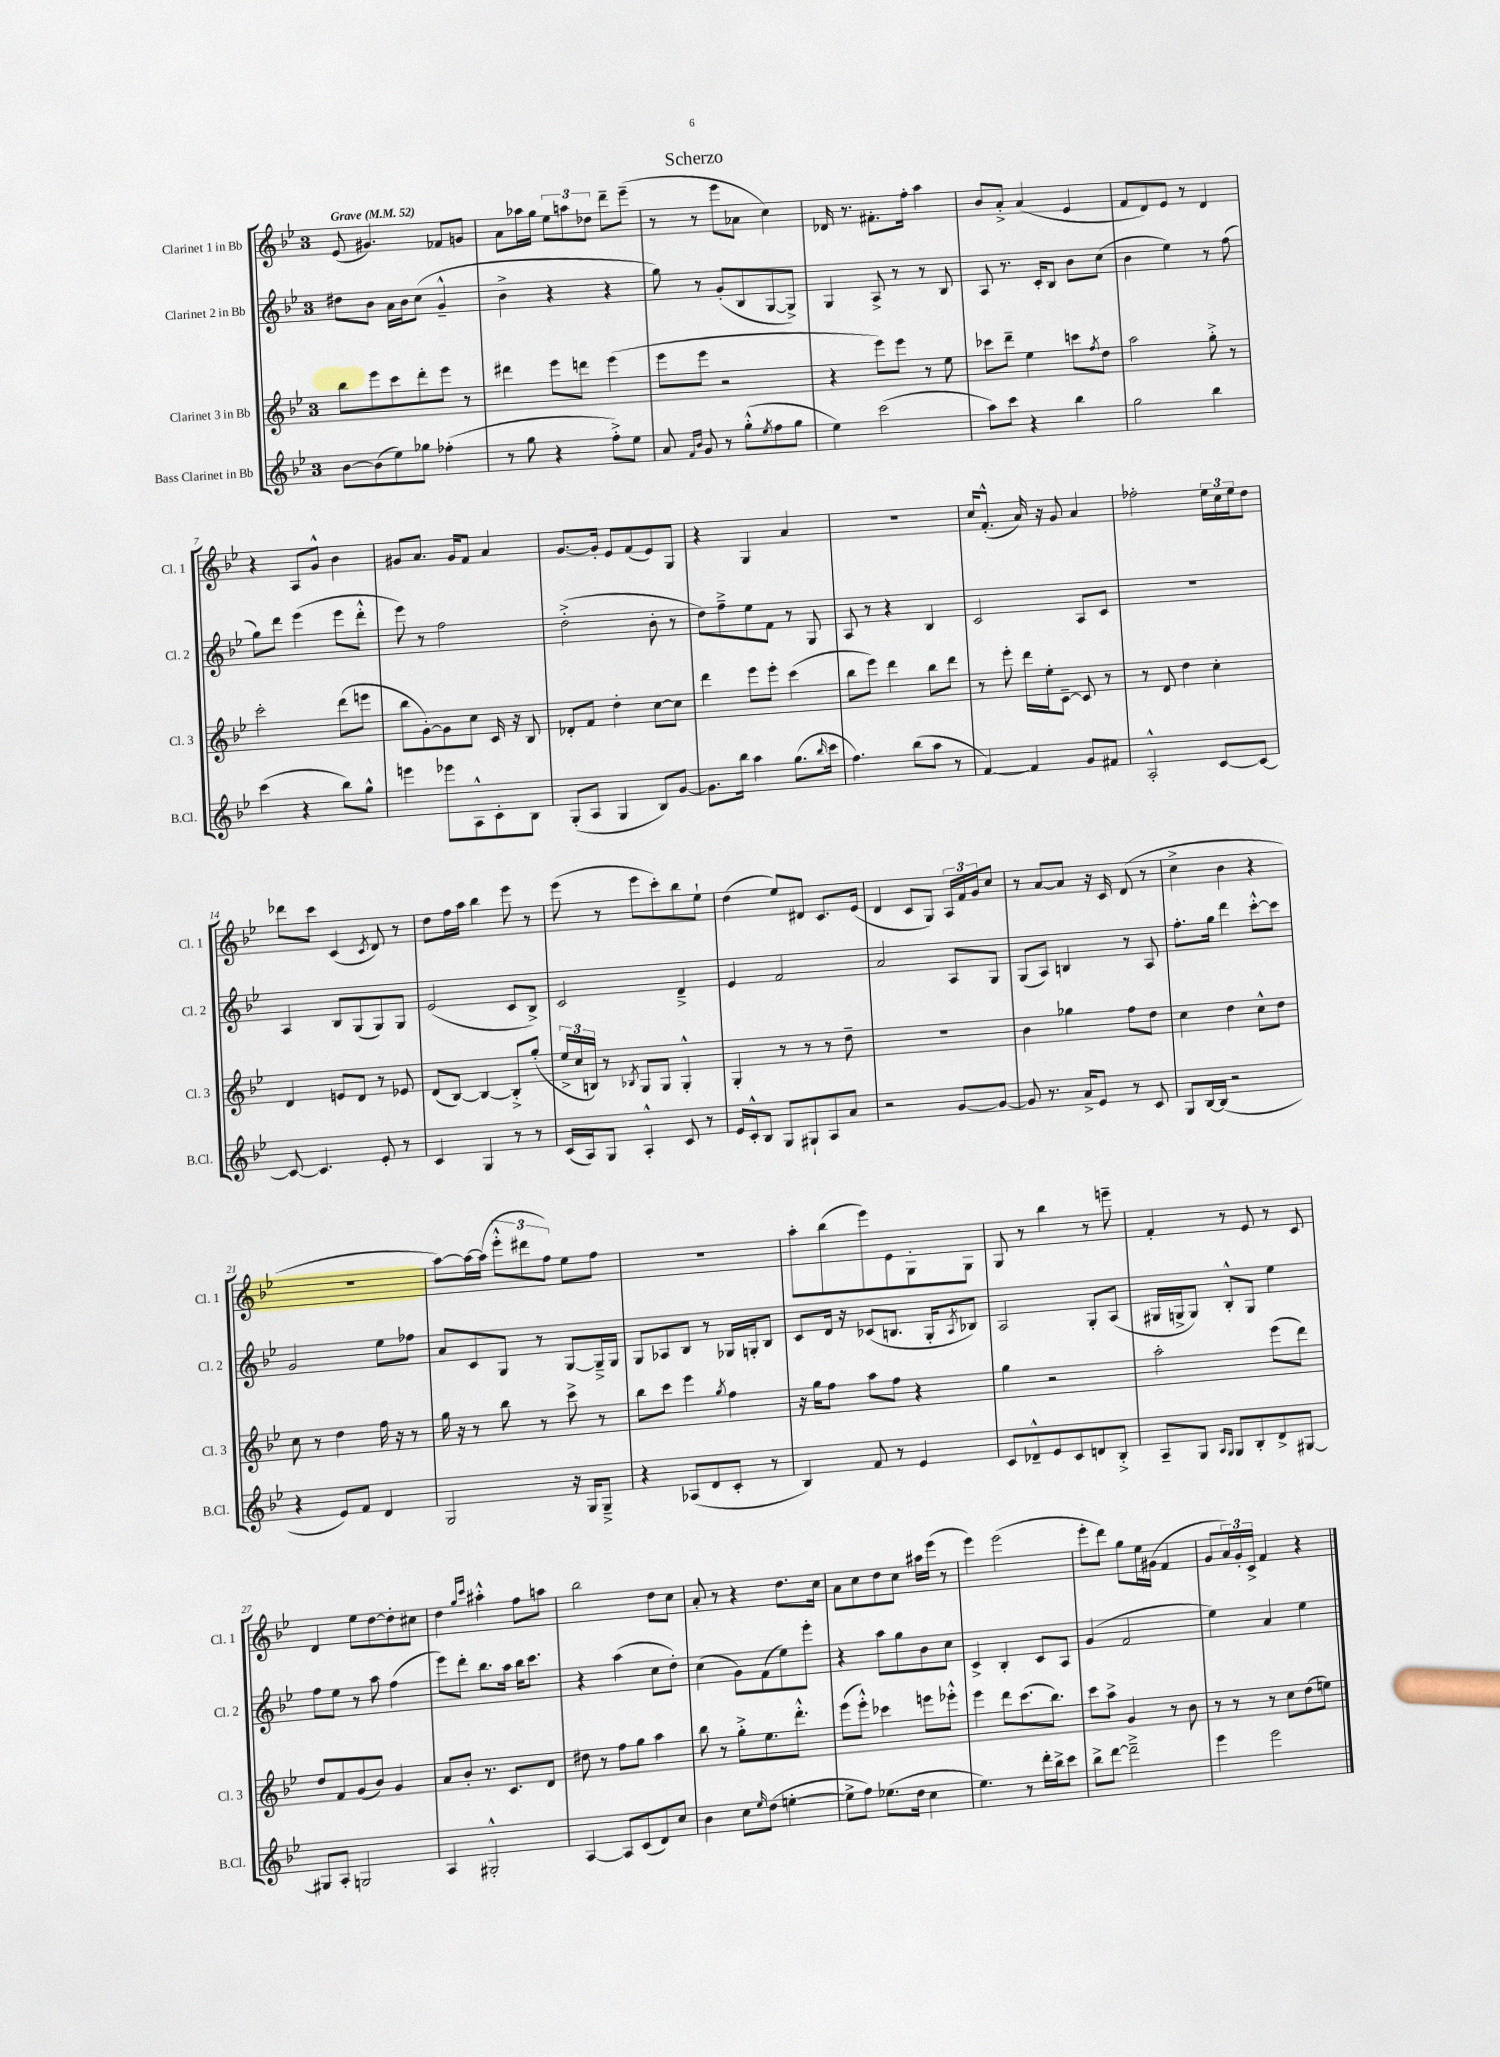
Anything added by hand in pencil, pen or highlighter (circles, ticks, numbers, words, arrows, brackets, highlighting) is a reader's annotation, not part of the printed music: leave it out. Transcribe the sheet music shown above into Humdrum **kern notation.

**kern	**kern	**kern	**kern
*part4	*part3	*part2	*part1
*staff4	*staff3	*staff2	*staff1
*I"Bass Clarinet in Bb	*I"Clarinet 3 in Bb	*I"Clarinet 2 in Bb	*I"Clarinet 1 in Bb
*I'B.Cl.	*I'Cl. 3	*I'Cl. 2	*I'Cl. 1
*clefG2	*clefG2	*clefG2	*clefG2
*k[b-e-]	*k[b-e-]	*k[b-e-]	*k[b-e-]
*M3/4	*M3/4	*M3/4	*M3/4
*MM52	*MM52	*MM52	*MM52
=1	=1	=1	=1
!	!	!	!LO:TX:a:B:t=Grave
[8b-\L	8bb-\L	8dd#X\L	(8e-/
(8b-\]	8eee-\	8b-\J	4.g#X/)
8ee-\)	8ccc\	16a\LL	.
.	.	16b-\J	.
8gg-X\J	8ddd'\	(8cc\J	.
(4ff-X'\	8eee-\J	4g~^^/	8f-X/L
.	8r	.	8gn/J
=2	=2	=2	=2
8r	4ddd#X\	4b-^\	8a\L
8gg\	.	.	16aa-X\L
.	.	.	16gg\JJ
4r	8eee-\L	4r	12ee-\L
.	.	.	12aan\
.	8dddn\J	.	.
.	.	.	12dd-X\J
8ff'^\L)	(4eee-\	4r	8ddd~\L
8ee-\J	.	.	(8eee-~\J
=3	=3	=3	=3
8a/	8eee-\L	8gg\)	8r
16qqf/LL	.	.	.
16qqb-/JJ	.	.	.
8g/	8eee-\J	8r	8r
8r	2r	(8g'/L	8eee-\L
(8gg'^^\L	.	8B-/	8a-X\J
8qee-/	.	.	.
8ff\	.	[8G/	4cc\)
8gg\J	.	8G^/J])	.
=4	=4	=4	=4
4ee-\)	4r	4G/	16d-X/
.	.	.	8.r
(2ccc\	8eee-\L)	8A^/	8.f#X'\L
.	8eee-\J	8r	.
.	.	.	16ff'\Jk
.	8r	8r	4aa\
.	8ee-\	8B-/	.
=5	=5	=5	=5
8aa\L)	8ccc-X\L	8A/	8b-/L
8ccc\J	8ddd~\J	8.r	8a'^/J
4r	4ee-\	.	(4a/
.	.	16c'/KL	.
.	.	8B-/J	.
4bb-\	8cccn\L	8b-\L	4e-/
.	8qff/	.	.
.	8dd\J	(8cc\J	.
=6	=6	=6	=6
2gg\	2aa\	4b-\	8f/L
.	.	.	8d/)
.	.	4ee-\)	8e-/J
.	.	.	8r
4bb-\	8gg'^\	8r	4d/
.	8r	(8ff\	.
!!LO:LB:g=z
=7	=7	=7	=7
(4ccc\	2ccc'\	8gg\L)	4r
.	.	8ddd\J	.
4r	.	(4eee-\	8A/L
.	.	.	8g^^/J
8bb-\L)	(8ddd\L	8eee-\L	4b-\
8gg^^\J	8eeen\J	8ddd'^^\J	.
=8	=8	=8	=8
4eeen\	8bb-\L	8eee-\)	8g#X/L
.	[8g'\)	8r	8.a/J
8eee-X\L	8g\]	2ff\	.
.	.	.	16g#/KL
8A^^\	8cc\J	.	8f/J
8c'\	16c/	.	4a/
.	16r	.	.
8B-\J	8B-/	.	.
=9	=9	=9	=9
(8G'/L	8d-X'/L	(2dd'^\	[8.g/L
8A/J	8f/J	.	.
.	.	.	16g'/Jk]
4G/	4dd'\	.	8e-/L
.	.	.	(8f/
8B-/L)	[8cc\L	8b-'\	8e-/)
[8g/J	8cc\J]	8r	8G/J
=10	=10	=10	=10
8.g\L]	4ddd\	8dd\L)	4r
.	.	8ff~^\	.
16bb-\Jk	.	.	.
4aa\	8eee-\L	8ee-\	4G/
.	8eee-'\J	8f\J	.
(8.gg\L	(4ccc\	8r	4a/
.	.	8G/	.
16qqbb-/	.	.	.
16ccc\Jk	.	.	.
=11	=11	=11	=11
4.ff\)	8bb-\L	8A/	2.r
.	8eee-\J)	8r	.
.	4ddd\	4r	.
(8bb-\L	.	.	.
8aa\J	8bb-\L	4B-/	.
8r	8ddd\J	.	.
=12	=12	=12	=12
[4f/)	8r	2c/	16cc/KL
.	.	.	(8.f'^^/J
.	8eee-'\	.	.
4f/]	16ddd\LL	.	16a/)
.	16ee-'\J	.	16r
.	[8c~\J	.	8g/
8g/L	8c/]	8A/L	4a/
8f#X/J	8r	8c/J	.
=13	=13	=13	=13
2A'^^/	8r	2.r	2ff-X'\
.	8d/	.	.
.	4dd\	.	.
[8c/L	4cc'\	.	24ee-\LL
.	.	.	24cc\
.	.	.	24ee-\J
8c/J_	.	.	8dd\J
!!LO:LB:g=z
=14	=14	=14	=14
8c/_	4d/	4A/	8ddd-X\L
4.c/]	.	.	8ccc\J
.	8en/L	8B-/L	(4c/
.	8d/J	(8G/	.
.	.	.	8qc/
8e-'/	8r	8G/)	8d/)
8r	8e-X/	8G/J	8r
=15	=15	=15	=15
4c/	(8d/L	(2e-/	8dd\L
.	[8B-/J)	.	16ff\L
.	.	.	16aa\JJ
4G/	4B-/_	.	4bb-\
8r	8B-'^/L]	8c/L	8eee-\
8r	(8gg'/J	8B-^/J)	8r
=16	=16	=16	=16
(16c/LL	24ee-^/LL	2c/	(8eee-\
.	24cc/	.	.
16A/J)	.	.	.
.	24Bn/JJ)	.	.
8G/J	8r	.	8r
.	8qB-X/	.	.
4A'^^/	8G/L	.	8eee-\L
.	8G/J	.	8ccc'\)
8c/	4G'^^/	4d~^/	8bb-\
8r	.	.	8ee-`\J
=17	=17	=17	=17
16e-/LL	4G'/	4e-/	(4dd\
16c'^^/J	.	.	.
8B-/J	.	.	.
8G/L	8r	2f/	8ee-/L)
8G#X`/	8r	.	8d#X/J
8A/	8r	.	8.c/L
8a/J	8dd~\	.	.
.	.	.	(16e-/Jk
=18	=18	=18	=18
2r	2.r	2a/	4d/
.	.	.	8c/L
.	.	.	8G/J)
[8g/L	.	8A/L	24A/LL
.	.	.	24f/
.	.	.	24g/J
8g/J_	.	8G/J	8cc/J
=19	=19	=19	=19
8g/]	4b-\	(8G/L	8r
8.r	.	8A/J)	[8a/L
.	4gg-X\	4Bn/	8a/J]
16a^/KL	.	.	.
8e-/J	.	.	16r
.	.	.	16c/
8r	8ff\L	8r	(8d/
8c/	8dd\J	8A/	8r
=20	=20	=20	=20
8G/L	4cc\	8.ff'\L	4cc^\
[16B-/L	.	.	.
(16B-/JJ]	.	16gg\Jk	.
2r	4dd\	4ddd\	4b-\
.	8cc^^\L	[8ccc'^^\L	4r
.	8dd\J	8ccc\J]	.
!!LO:LB:g=z
=21	=21	=21	=21
4r	8cc\	2g/	2.r
.	8r	.	.
8e-/L)	4dd\	.	.
8f/J	.	.	.
4d/	16ff\	8ee-\L	.
.	16r	.	.
.	8r	8ff-X\J	.
=22	=22	=22	=22
2G/	16gg\	8a/L	[8aa\L)
.	16r	.	.
.	8r	8c/	16aa\L_
.	.	.	(16aa\JJ]
.	8bb-\	8G/J	12eee-'^^\L
.	.	.	12ddd#X\
.	8r	8r	.
.	.	.	12ff\J)
16r	8ccc^\	[8G/L	8ee-\L
16G/KL	.	.	.
8G~^/J	8r	16G~^/L]	8ff\J
.	.	16G/JJ	.
=23	=23	=23	=23
4r	8bb-\L	8G/L	2.r
.	8ccc\J	8A-X/	.
(8A-X/L	4eee-\	8B-/J	.
8d/	.	8r	.
.	8qgg/	.	.
8c'/J	4ff\	16G-X/LL	.
.	.	16Gn'/J	.
8r	.	8B-/J	.
=24	=24	=24	=24
4B-/)	16r	8c/L	8aa'\L
.	16gg\KL	.	.
.	8ff\J	16d/Jk	(8bb-\
.	.	16r	.
8f/	8aa\L	(8c-X/L	8eee-\)
8r	8ff\J	8.Bn/J	8e-\
4e-/	4r	.	8G'\
.	.	16G'/KL	.
.	.	8qA/	.
.	.	8B-X/J)	8G\J
=25	=25	=25	=25
8c/L	4gg\	2A/	8G/
8d-X~^^/	.	.	8r
8e-/	2r	.	4bb-\
8c/	.	.	.
8dn/	.	8G'/L	8r
8B-'^/J	.	(8A/J	8eeen~\
=26	=26	=26	=26
8A~/L	2aa'\	16G#X/LL	4f'/
.	.	16Gn^/J	.
8G/J	.	8G/J)	.
16qqA/LL	.	.	.
16qqG/JJ	.	.	.
8G/L	.	8B-'^^/L	8r
8B-'/	.	8G/J	8e-/
8d^/	(8eee-\L	4ee-\	8r
[8G#X/J	8ddd\J)	.	8c/
!!LO:LB:g=z
=27	=27	=27	=27
8G#X/L]	8dd/L	8ff\L	4d/
8A'/J	8f/	8ee-\J	.
2Gn/	(8g/	8r	8ee-\L
.	8b-/J)	8aa\	[8dd\
.	4g/	(4ff\	8dd'\]
.	.	.	8cc#X\J
=28	=28	=28	=28
4A/	8a/L	8eee-\L)	4dd\
.	8b-'/J	8ddd'\J	.
.	.	.	16qqgg/LL
.	.	.	16qqccc/JJ
2G#X'^^/	8.r	8.bb-\L	4aa#X'^^\
.	8.c/L	16aa\Jk	.
.	.	16bb-\KL	8ff\L
.	.	8.ccc\J	.
.	8d/J	.	8aan\J
=29	=29	=29	=29
[4A/	8dd#X\	4r	2bb-\
.	8r	.	.
8A/L]	8ff\L	(4aa\	.
(8c/	8gg\J	.	.
8d/)	4aa\	8cc\L	8dd\L
8cc/J	.	8dd'\J)	8cc\J
=30	=30	=30	=30
4b-\	8bb-\	(4cc\	8a'/
.	8r	.	8r
8cc\L	8gg'^\L	8g\L)	4r
16qqee-/	.	.	.
(8dd\J	8.ee-\	(8f\	.
[4een'\	.	8ee-\)	8.dd\L
.	8.ddd'^^\J	.	.
.	.	8eee-'\J	.
.	.	.	16cc\Jk
=31	=31	=31	=31
8ee^\L]	(8eee-\L	4r	8a\L
8ff\J)	8eee-'^^\J)	.	8cc\
(8.ee-X\L	4ccc-X\	8aa\L	8dd\
.	.	8gg\	8cc\J
16dd\Jk	.	.	.
4cc\	8eeen\L	8b-\	16aa#X\LL
.	.	.	(16eee-\JJ
.	8eee-X'^^\J	8cc\J	8r
=32	=32	=32	=32
4.ee-\)	4eee-\	4c^/	4eee-\)
.	8ddd\L	4B-'/	(2eee-\
8r	(8.ccc\	.	.
16ddd'\LL	.	8c/L	.
16bb-^\J	8.bb-\J)	.	.
8ccc\J	.	8A/J	.
=33	=33	=33	=33
8bb-^\L	8ccc\L	(4g/	8eee-'\L
[8ddd\J	8aa^\J	.	8ddd\J)
2ddd~^\]	4g/	2f/	8gg\L
.	.	.	16ee-\L
.	.	.	(16g#X\JJ
.	8r	.	4f/
.	8b-\	.	.
=34	=34	=34	=34
4eee-\	8r	4ee-\)	8g/L
.	8r	.	24a/L)
.	.	.	24g'/
.	.	.	24c^/JJ
2eee-\	8r	4a/	4f/
.	8cc\L	.	.
.	(8dd\	4ee-\	4r
.	8een\J)	.	.
==	==	==	==
*-	*-	*-	*-
